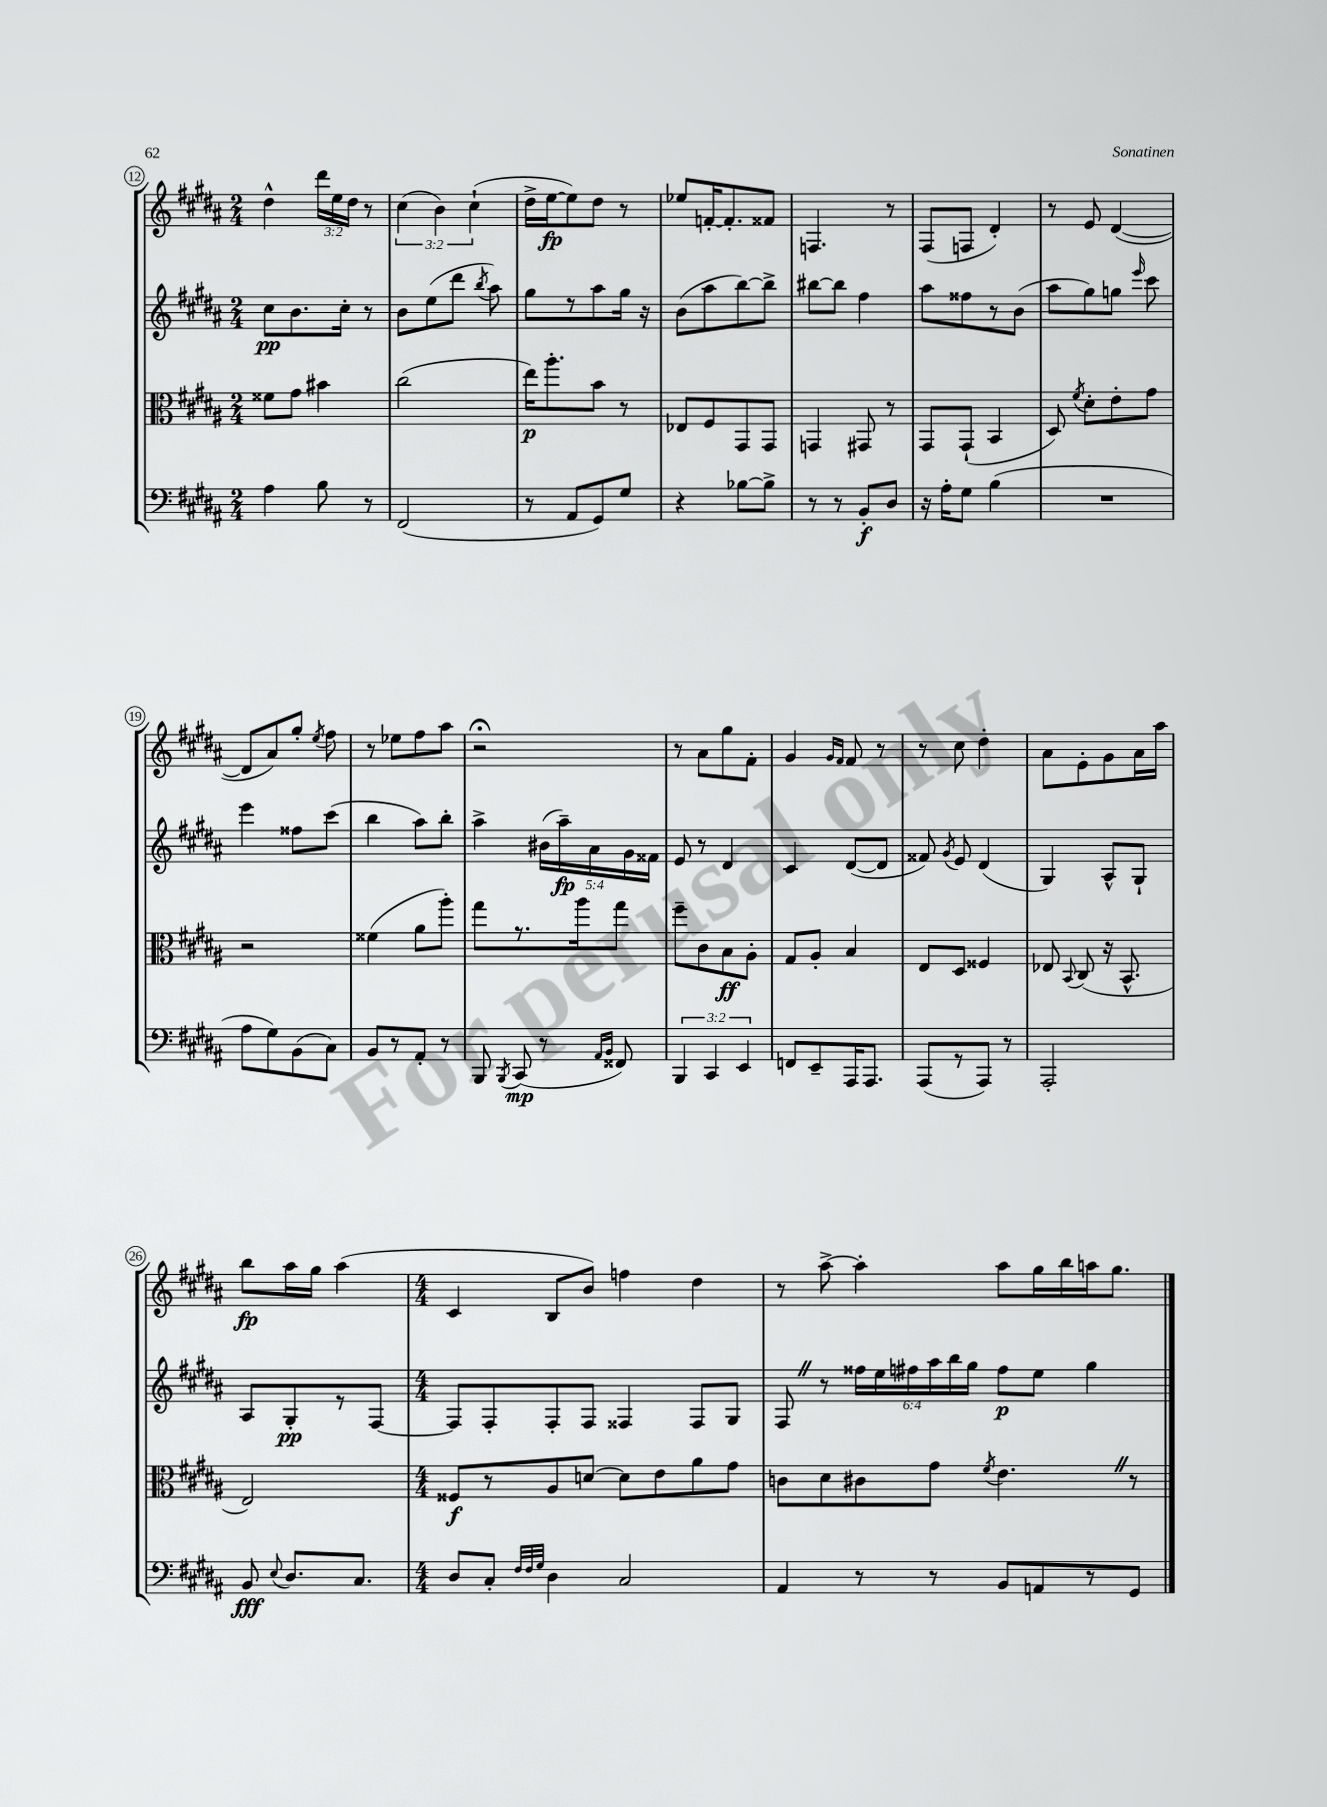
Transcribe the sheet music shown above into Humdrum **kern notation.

**kern	**kern	**kern	**kern
*staff4	*staff3	*staff2	*staff1
*clefF4	*clefC3	*clefG2	*clefG2
*k[f#c#g#d#a#]	*k[f#c#g#d#a#]	*k[f#c#g#d#a#]	*k[f#c#g#d#a#]
*M2/4	*M2/4	*M2/4	*M2/4
4A#	8f##	8cc#	4dd#^^
.	8g#	8.b	.
8B	4b#	.	24ddd#
.	.	.	24ee
.	.	16cc#'	.
.	.	.	24dd#
8r	.	8r	8r
=	=	=	=
(2FF#	(2cc#	8b	(6cc#
.	.	(8ee	.
.	.	.	6b)
.	.	8ddd#	.
.	.	.	(6cc#`
.	.	8qbb	.
.	.	8aa#)	.
=	=	=	=
8r	16ee)	8gg#	16dd#^
.	8.aa#'	.	[16ee
8AA#	.	8r	8ee])
8GG#)	8b	8aa#	8dd#
8G#	8r	16gg#	8r
.	.	16r	.
=	=	=	=
4r	8E-	(8b	8ee-
.	8F#	8aa#	[16f'
.	.	.	8.f']
[8B-	8GG#	[8bb)	.
8B-^]	8GG#	8bb^]	8f##
=	=	=	=
8r	4GG	[8bb#	4.F
8r	.	8bb#]	.
8BB'	8GG#	4ff#	.
8D#	8r	.	8r
=	=	=	=
16r	8GG#	8aa#	(8F#
16A#'	.	.	.
8G#	(8GG#`	8ff##	8F
(4B	4BB	8r	4d#')
.	.	(8b	.
=	=	=	=
2r	8D#)	8aa#	8r
.	8qf#	.	.
.	8d#'	8gg#)	8e
.	8e'	8gg	([4d#
.	.	16qqeee	.
.	8g#	8ccc#	.
=	=	=	=
8A#	2r	4eee	8d#]
8G#)	.	.	8a#)
(8BB	.	8ff##	8gg#'
.	.	.	8qee
8C#)	.	(8ccc#	8ff#
=	=	=	=
8BB	(4f##	4bb	8r
8r	.	.	8ee-
8AA#'	8a#	8aa#)	8ff#
8r	8aa#')	8bb'	8aa#
=	=	=	=
8BBB	8gg#	4aa#^	2r;
8qBBB	.	.	.
(8CC#	8.r	.	.
8r	.	(20b#	.
.	.	20aa#~)	.
.	16aa#	.	.
.	.	20a#	.
16qqAA#	.	.	.
16qqBB	.	.	.
8FF##)	8gg#	.	.
.	.	20g#	.
.	.	20f##	.
=	=	=	=
6BBB	8ff#~	8e	8r
.	8c#	8r	8a#
6CC#	.	.	.
.	8B	4d#	8gg#
6EE	.	.	.
.	8A#'	.	8f#'
=	=	=	=
8FF	8G#	4c#	4g#
8EE~	8A#'	.	.
.	.	.	16qqg#
.	.	.	16qqf#
16AAA#	4B	([8d#	8f#
8.AAA#	.	.	.
.	.	8d#]	8r
=	=	=	=
(8AAA#	8E	8f##)	8r
.	.	8qg#	.
8r	8D#	8e	8cc#
8AAA#)	4F##	(4d#	4dd#'
8r	.	.	.
=	=	=	=
2AAA#'	8E-	4G#)	8a#
.	8qqBB	.	.
.	(8C#	.	8e'
.	16r	8A#^^	8g#
.	8.BB^^	.	.
.	.	8G#`	16a#
.	.	.	16aa#
=	=	=	=
8BB	2E)	8A#	8bb
8qqE	.	.	.
8.D#	.	8G#'	16aa#
.	.	.	16gg#
.	.	8r	(4aa#
8.C#	.	.	.
.	.	[8F#	.
=	=	=	=
*M4/4	*M4/4	*M4/4	*M4/4
8D#	8F##	8F#]	4c#
8C#'	8r	8F#'	.
32qqF#	.	.	.
32qqF#	.	.	.
32qqG#	.	.	.
4D#	8A#	8F#'	8B
.	[8d	8F#	8b)
2C#	8d]	4F##	4ff
.	8e	.	.
.	8a#	8F##	4dd#
.	8g#	8G#	.
=	=	=	=
4AA#	8c	8F#	8r
.	8d#	8r	[8aa#^
8r	8c#	24ff##	4aa#']
.	.	24ee	.
.	.	24ff#	.
8r	8g#	24aa#	.
.	.	24bb	.
.	.	24gg#	.
.	8qf#	.	.
8BB	4.e	8ff#	8aa#
8AA	.	8ee	16gg#
.	.	.	16bb
8r	.	4gg#	16aa
.	.	.	8.gg#
8GG#	8r	.	.
==	==	==	==
*-	*-	*-	*-
